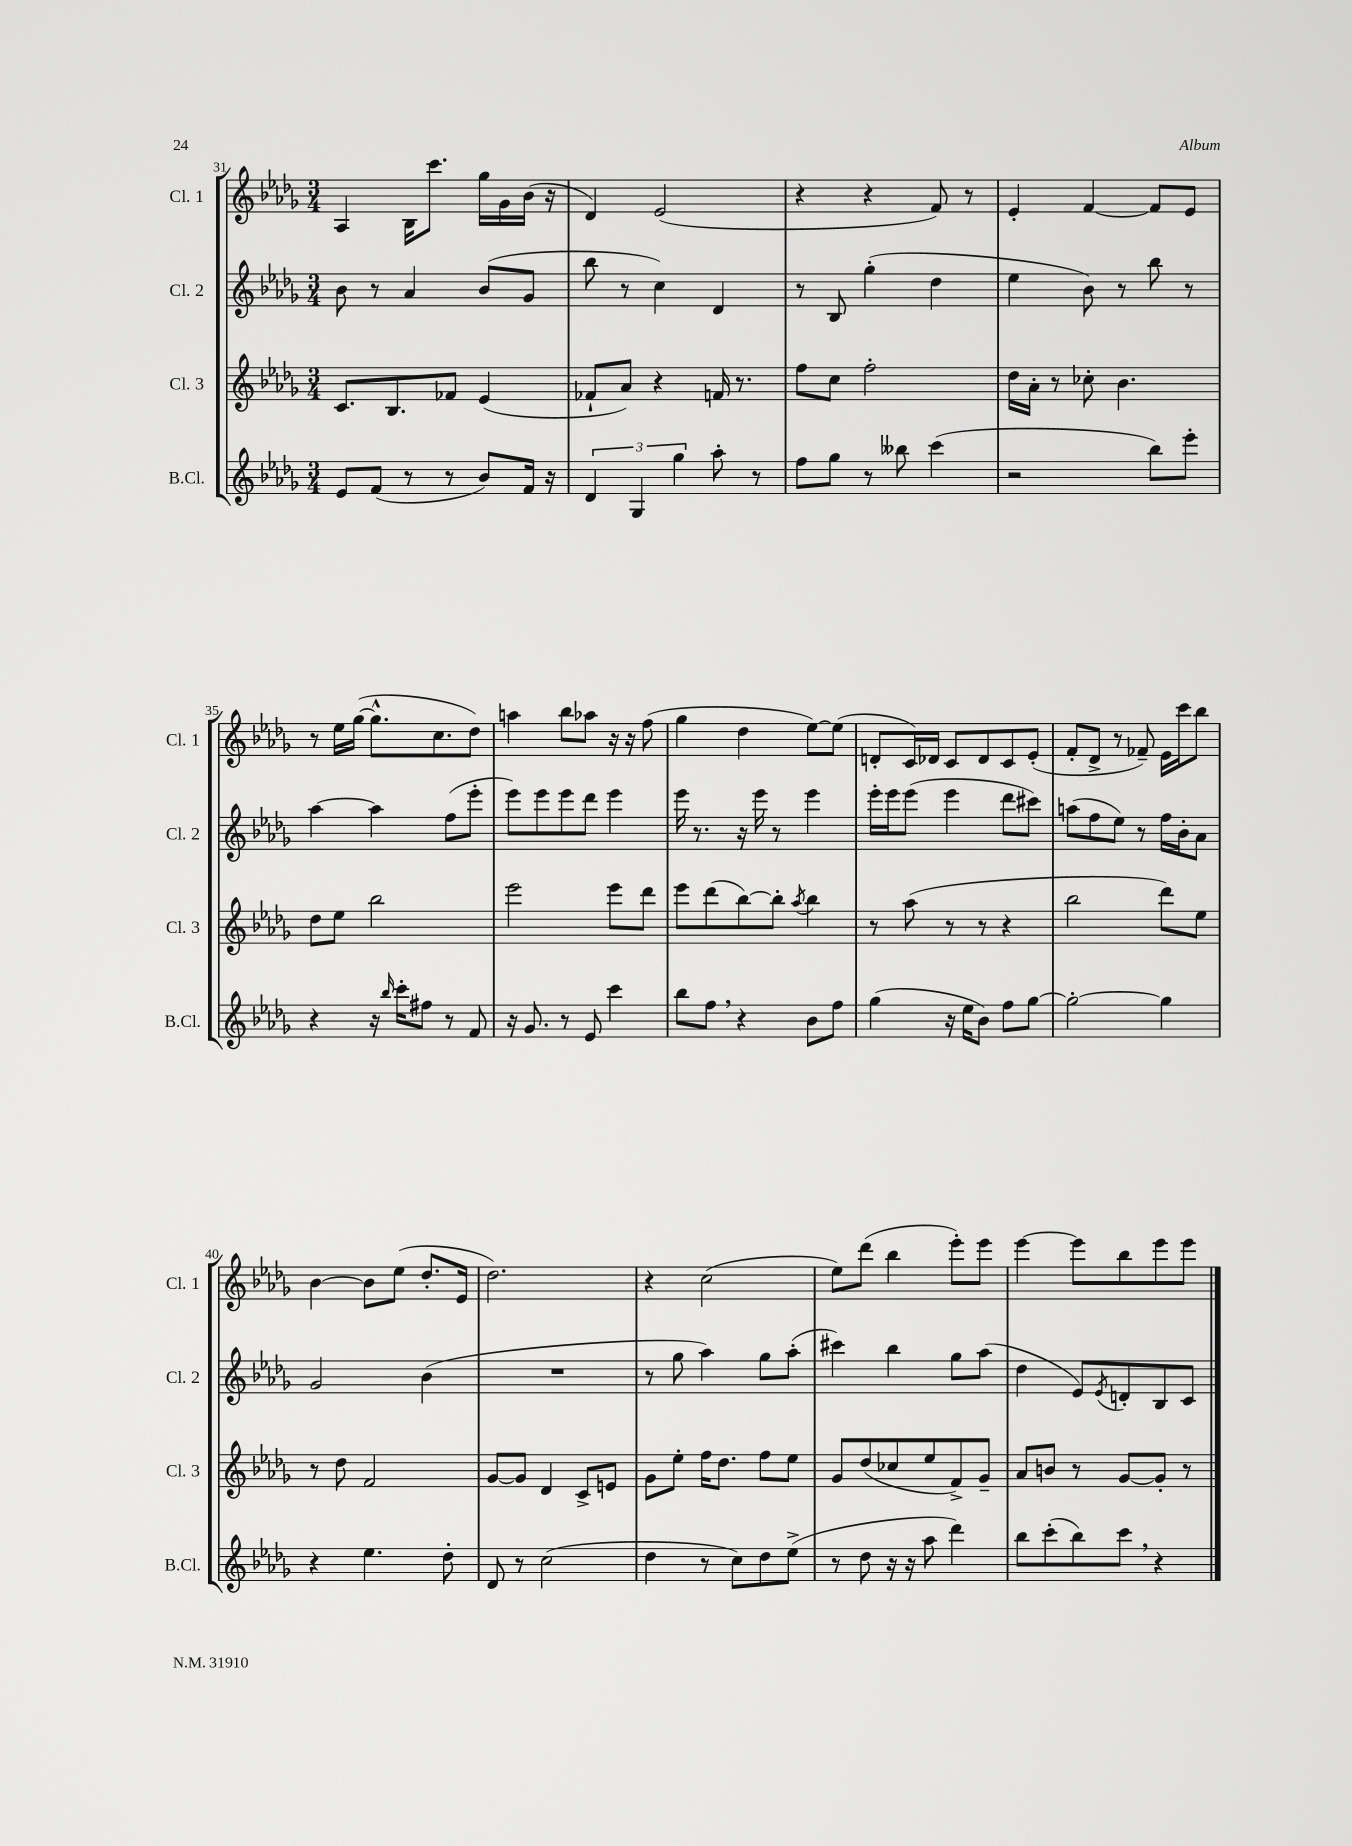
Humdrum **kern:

**kern	**kern	**kern	**kern
*part4	*part3	*part2	*part1
*staff4	*staff3	*staff2	*staff1
*I"B.Cl.	*I"Cl. 3	*I"Cl. 2	*I"Cl. 1
*I'B.Cl.	*I'Cl. 3	*I'Cl. 2	*I'Cl. 1
*clefG2	*clefG2	*clefG2	*clefG2
*k[b-e-a-d-g-]	*k[b-e-a-d-g-]	*k[b-e-a-d-g-]	*k[b-e-a-d-g-]
*M3/4	*M3/4	*M3/4	*M3/4
=31	=31	=31	=31
8e-/L	8.c/L	8b-\	4A-/
(8f/J	.	8r	.
.	8.B-/	.	.
8r	.	4a-/	16B-\KL
.	.	.	8.ccc\J
8r	8f-X/J	.	.
8b-/L)	(4e-/	(8b-/L	16gg-\LL
.	.	.	16g-\
16f/Jk	.	8g-/J	(16b-\JJ
16r	.	.	16r
=32	=32	=32	=32
6d-/	8f-X`/L	8bb-\	4d-/)
.	8a-/J)	8r	.
6G-/	.	.	.
.	4r	4cc\)	(2e-/
6gg-\	.	.	.
8aa-'\	16fn/	4d-/	.
.	8.r	.	.
8r	.	.	.
=33	=33	=33	=33
8ff\L	8ff\L	8r	4r
8gg-\J	8cc\J	8B-/	.
8r	2ff'\	(4gg-'\	4r
8bb--X\	.	.	.
(4ccc\	.	4dd-\	8f/)
.	.	.	8r
=34	=34	=34	=34
2r	16dd-\LL	4ee-\	4e-'/
.	16a-'\JJ	.	.
.	8r	.	.
.	8cc-X'\	8b-\)	[4f/
.	4.b-\	8r	.
8bb-\L)	.	8bb-\	8f/L]
8eee-'\J	.	8r	8e-/J
!!LO:LB:g=z
=35	=35	=35	=35
4r	8dd-\L	[4aa-\	8r
.	8ee-\J	.	16ee-\LL
.	.	.	([16gg-\JJ
16r	2bb-\	4aa-\]	8.gg-^^\L]
16qqbb-/	.	.	.
16ccc'\KL	.	.	.
8ff#X\J	.	.	.
.	.	.	8.cc\
8r	.	(8ff\L	.
8f/	.	8eee-'\J	8dd-\J)
=36	=36	=36	=36
16r	2eee-\	8eee-\L)	4aan\
8.g-/	.	.	.
.	.	8eee-\	.
8r	.	8eee-\	8bb-\L
8e-/	.	8ddd-\J	8aa-X\J
4ccc\	8eee-\L	4eee-\	16r
.	.	.	16r
.	8ddd-\J	.	(8ff\
=37	=37	=37	=37
8bb-\L	8eee-\L	16eee-\	4gg-\
.	.	8.r	.
8ff,\J	(8ddd-\	.	.
4r	[8bb-\)	16r	4dd-\
.	.	16eee-\	.
.	8bb-'\J]	8r	.
.	8qaa-/	.	.
8b-\L	4bb-\	4eee-\	[8ee-\L)
8ff\J	.	.	(8ee-\J]
=38	=38	=38	=38
(4gg-\	8r	16eee-'\LL	8dn'/L
.	.	16eee-\J	.
.	(8aa-\	(8eee-\J	16c/L)
.	.	.	16d-X/JJ
16r	8r	4eee-\	8c/L
16ee-\KL	.	.	.
8b-\J)	8r	.	8d-/
8ff\L	4r	8ddd-\L	8c/
[8gg-\J	.	8ccc#X\J)	(8e-'/J
=39	=39	=39	=39
2gg-'\_	2bb-\	(8aan\L	8f'/L
.	.	8ff\	8d-^/J
.	.	8ee-\J)	8r
.	.	8r	8f-X~/)
4gg-\]	8ddd-\L)	16ff\LL	16e-\LL
.	.	16b-'\J	16ccc\J
.	8ee-\J	8a-\J	8bb-\J
!!LO:LB:g=z
=40	=40	=40	=40
4r	8r	2g-/	[4b-\
.	8dd-\	.	.
4.ee-\	2f/	.	8b-\L]
.	.	.	(8ee-\J
.	.	(4b-\	8.dd-'/L
8dd-'\	.	.	.
.	.	.	16e-/Jk
=41	=41	=41	=41
8d-/	[8g-/L	2.r	2.dd-\)
8r	8g-/J]	.	.
(2cc\	4d-/	.	.
.	8c^/L	.	.
.	8en/J	.	.
=42	=42	=42	=42
4dd-\	8g-\L	8r	4r
.	8ee-'\J	8gg-\	.
8r	16ff\KL	4aa-\)	(2cc\
.	8.dd-\J	.	.
8cc\L)	.	.	.
8dd-\	8ff\L	8gg-\L	.
(8ee-^\J	8ee-\J	(8aa-'\J	.
=43	=43	=43	=43
8r	8g-/L	4ccc#X\)	8ee-\L)
8dd-\	(8dd-/	.	(8ddd-\J
16r	8cc-X/	4bb-\	4bb-\
16r	.	.	.
8aa-\	8ee-/	.	.
4ddd-\)	8f^/)	8gg-\L	8eee-'\L)
.	8g-~/J	(8aa-\J	8eee-\J
=44	=44	=44	=44
8bb-\L	8a-/L	4dd-\	[4eee-\
(8ccc'\	8bn/J	.	.
8bb-\)	8r	8e-/L)	8eee-\L]
.	.	8qe-/	.
8ccc,\J	[8g-/L	8dn'/	8bb-\
4r	8g-'/J]	8B-/	8eee-\
.	8r	8c/J	8eee-\J
==	==	==	==
*-	*-	*-	*-
